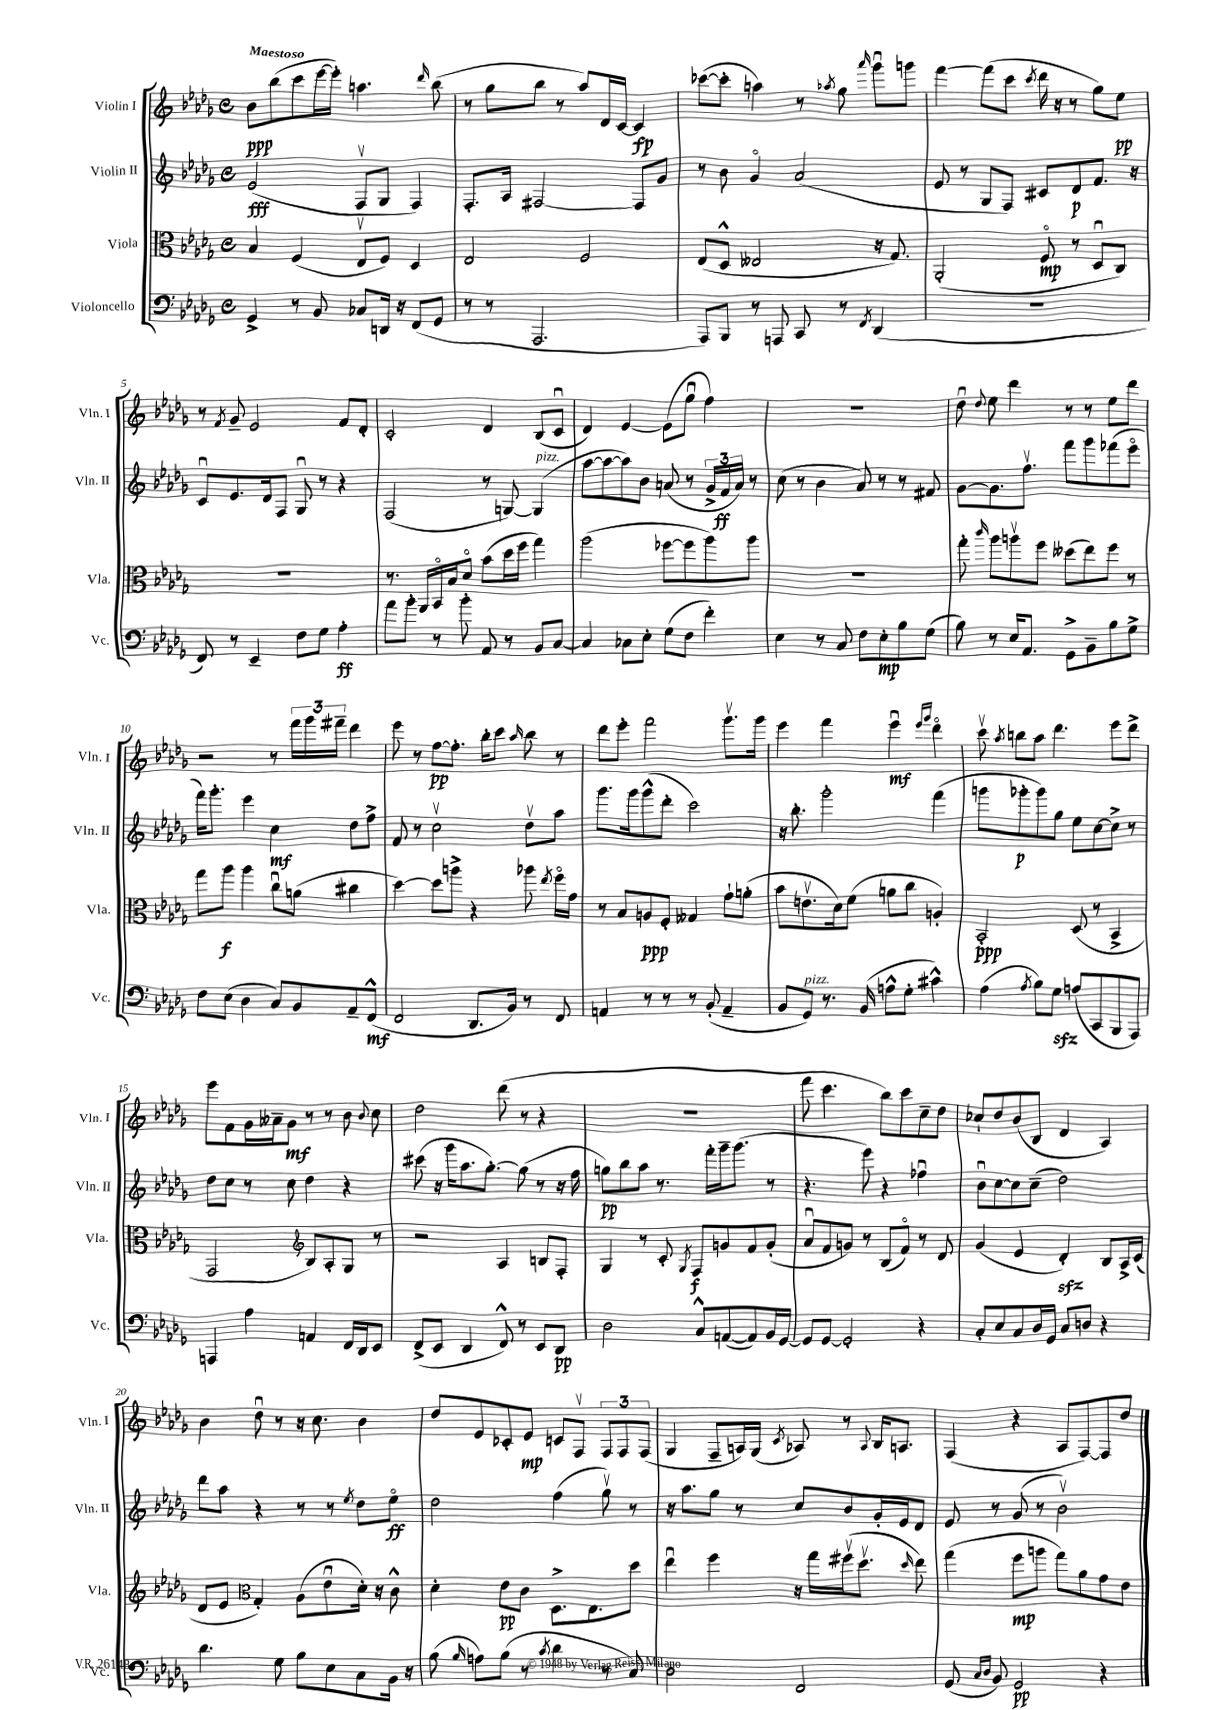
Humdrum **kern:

**kern	**kern	**kern	**kern
*staff4	*staff3	*staff2	*staff1
*clefF4	*clefC3	*clefG2	*clefG2
*k[b-e-a-d-g-]	*k[b-e-a-d-g-]	*k[b-e-a-d-g-]	*k[b-e-a-d-g-]
*M4/4	*M4/4	*M4/4	*M4/4
*met(c)	*met(c)	*met(c)	*met(c)
4GG-^	4B-	(2e-	8b-
.	.	.	(8bb-
8r	(4F	.	8ccc
8BB-	.	.	[16eee-
.	.	.	16eee-'])
8C-	8E-v	8Fv	4.aa
16DD	8F)	8G-	.
16r	.	.	.
(8FF	4D-	4F)	.
.	.	.	16qqddd-
8GG-	.	.	(8bb-
=	=	=	=
8r	2E-	8.F'	8r
8r	.	.	8gg-
.	.	16A-	.
2.AAA-	.	[2F#	8bb-
.	.	.	8r
.	2F	.	8aa-)
.	.	.	16d-
.	.	.	[16c
.	.	8F#]	4c]
.	.	8g-	.
=	=	=	=
8AAA-)	(8E-	8r	([8ccc-
8BBB-	8D-^^	8b-	8ccc-']
8r	2E--	4g-o	4aa)
8AAA	.	.	.
8CC	.	(2a-	8r
.	.	.	8qaa-
8r	.	.	8gg-
8qFF	.	.	16qqaaa-
(4DD-	16r	.	8ggg-u
.	8.G-)	.	.
.	.	.	8ggg
=	=	=	=
1r	(2AA-'	8e-	[4fff
.	.	8r	.
.	.	8G-	(8fff]
.	.	8F)	8ccc
.	.	.	8qccc
.	8Fo	8c#	16ddd-
.	.	.	16r
.	8r	8d-	8r
.	8D-u	8.f	8gg-)
.	8C)	.	8ee-
.	.	16r	.
=	=	=	=
8FF)	1r	8cu	8r
.	.	.	8qf
8r	.	8.e-	8g-~
4EE-~	.	.	2e-
.	.	16d-	.
.	.	8F	.
8F	.	8G-u	.
8G-	.	8r	.
4A-'	.	4r	8f
.	.	.	8d-'
=	=	=	=
8a-	8.r	(2F	2c'
8b-'	.	.	.
.	16AA-	.	.
8r	16BB-o	.	.
.	16B-	.	.
8b-'	8d-o	.	.
8AA-	(8b-	8r	4d-
8r	16dd-	[8G)	.
.	16ff	.	.
8BB-	4gg-)	(4G]	(8B-
[8C	.	.	8cu
=	=	=	=
4C]	(2aa-	[8aa-	4d-)
.	.	8aa-_	.
8C-	.	8aa-])	[4e-
8E-'	.	8b-	.
(8G-	[8ff-	(8a	(8e-]
8F	8ff-]	8r	8gg-u
4f')	8aa-)	24g-^	4ff)
.	.	24f	.
.	.	24a)	.
.	8aa-	8r	.
=	=	=	=
4E-	1r	(8cc	1r
.	.	8r	.
8r	.	4b-	.
8C	.	.	.
8F	.	8a-)	.
8E-'	.	8r	.
8B-	.	8r	.
(8G-	.	8f#	.
=	=	=	=
8B-)	8gg-'	[8g-	8dd-u
.	16qqccc	.	8qqdd-
8r	8aa-	8.g-]	8ee-
16E-	8aav	.	4ddd-
8.AA-	.	8.ffv	.
.	8ff	.	.
8GG-^	(8dd--	8fff	8r
8BB-~	8ee-)	8ggg-	8r
8B-	8ff	(8fff-	8ee-
8G-^	8r	8eee-o	8ddd-
=	=	=	=
8F	8gg-	16fff)	2r
.	.	8.ggg-'	.
(8E-	8aa-	.	.
4D-	4aa-	4eee-	.
8C)	8ccu	4cc	8r
8BB-	(8a	.	24fff
.	.	.	24ggg-
.	.	.	24fff#~
8AA-~	4cc#	8dd-	4ddd-
(8FF^^	.	8ff^	.
=	=	=	=
2FF	[4dd-)	8f	8eee-
.	.	8r	8r
.	8dd-]	2ccv	[8ff
.	8aa^	.	8.ff']
8.DD-	4r	.	.
.	.	.	16bb-'
.	.	.	8ccc
16BB-)	.	.	.
.	.	.	16qqaa-
8r	8aa-	8dd-v	8bb-
.	8qee-	.	.
8FF	16ffo	8aa-	8r
.	16g-	.	.
=	=	=	=
4AA	8r	8.ggg-	8ddd-
.	8B-	.	8eee-'
.	.	16ggg-	.
8r	8A	(8ggg-^^	2fff
8r	8F'	8ddd-'	.
8r	4G--	2ccc)	.
(8BB-'	.	.	.
4AA~	8g-`	.	8.ggg-v
.	(8a'	.	.
.	.	.	16ggg-
=	=	=	=
8BB-	8b-	16r	4eee-
.	.	8.bb-'	.
8GG-)	8.ev	.	.
8.r	.	2ggg-'	4fff
.	16d-)	.	.
.	(8f	.	.
(16BB-	.	.	.
8A^^	8a	.	4eee-u
8G-'	8cc	.	.
.	.	.	16qqeee-
.	.	.	16qqggg-
4c#^^)	4A')	(4fff	4ddd-o
=	=	=	=
(4A-	2BB-'	8ggg	8cccv
.	.	.	8qaa-
.	.	8ggg-'	8bb
8qA-	.	.	.
8B-)	.	8ggg-)	8aa-
8G-	.	8gg-	4.ddd-
(8A	(8D-	8ee-	.
8CC	8r	[8cc	.
8BBB-	4BB-^	8cc^]	8eee-
8AAA-)	.	8r	8ddd-^
=	=	=	=
4AAA	2GG-	8dd-	8eee-
.	.	8cc	8f
4A-	.	8r	16g-
.	.	.	16a--~
.	.	8cc	8g-
*	*clefG2	*	*
4AA	8B-)	4dd-	8r
.	8A-'	.	8r
16FF	8G-	4r	8b-
16DD-	.	.	.
.	.	.	8qqb-
8EE-	8r	.	8cc
=	=	=	=
(8FF^	2r	(8ccc#	2dd-
8EE-	.	16r	.
.	.	16ggg-	.
4DD-	.	8.aa-	.
.	.	[8.gg-')	.
8FF^^)	4A-	.	(8ddd-
8r	.	(8gg-]	8r
8EE-	8B	8r	4r
8DD-	8F'	16r	.
.	.	16ff	.
=	=	=	=
2D-	4G-	8gg)	1r
.	.	8bb-	.
.	8r	8aa-	.
.	8c'	8.r	.
.	8qG-	.	.
8C^^	8F	.	.
.	.	16fff'	.
([8AA	8g	16ggg-~	.
.	.	(8.ggg-	.
8AA])	8f	.	.
16BB-	(8g'	8r	.
[16GG-	.	.	.
=	=	=	=
8GG-]	8a-u	4.r	8fff
[8GG-	8f	.	4.ccc
2GG-']	8g)	.	.
.	8r	8eee-)	.
.	(8B-	4r	8bb-)
.	8fo)	.	8ccc
4r	8r	4ff-u	8cc~
.	8d-	.	8dd-
=	=	=	=
8C'	(4g-	8b-u	8cc-`
8E-	.	[8cc	8dd-
8C	4e-	8cc]	(8b-
16D-	.	(8cc~	8B-
16GG-	.	.	.
8C	4d-')	2dd-)	4d-
8D	.	.	.
4r	8B-	.	4A-)
.	16A-^	.	.
.	(16c	.	.
=	=	=	=
4.d-	8d-	8ddd-	4b-
.	8e-	8aa-	.
*	*clefC3	*	*
.	4G-')	4r	8dd-u
8G-	.	.	8r
8B-	(8A-	8r	16r
.	.	.	8.cc
8E-	8e-u	8r	.
.	.	8qee-	.
8C	16d-')	8dd-	4b-
.	16r	.	.
16BB-	8c^^	8ee-o	.
16r	.	.	.
=	=	=	=
(8B-	4d-'	2dd-	8dd-
16qqB-	.	.	.
8A)	.	.	8e-
(8B-	8e-	.	8c-'
8r	8c	.	8e-
8qc	.	.	.
4d-	8.D-^	(4ff	8c
.	.	.	8Fv
.	8.E-	.	.
8r	.	8gg-v)	12F
.	.	.	12F
8C)	8dd-	8r	.
.	.	.	(12F
=	=	=	=
2D-	4ee-u	16r	4G-
.	.	8.aa-	.
.	4ff	8gg-	8F~
.	.	8r	16A)
.	.	.	(16G-
.	.	.	8qc
2FF	16r	8cc	8A-)
.	16gg-	.	.
.	(16ff#v	8b-	8r
.	8.dd-v	.	.
.	.	.	8qqA-
.	.	16g-'	16B-
.	.	16e-	8.A
.	16qqdd-	.	.
.	8ee-)	8d-	.
=	=	=	=
(8GG-	(4gg-	8e-	(4F
16qqC	.	.	.
16qqD-	.	.	.
8BB-)	.	8r	.
2GG-	8ff	(8g-	4r
.	8aa	8r	.
.	8gg-)	2b-v)	8A-
.	8a-	.	[8F)
4r	8g-	.	8F]
.	8e-	.	8dd-
==	==	==	==
*-	*-	*-	*-
